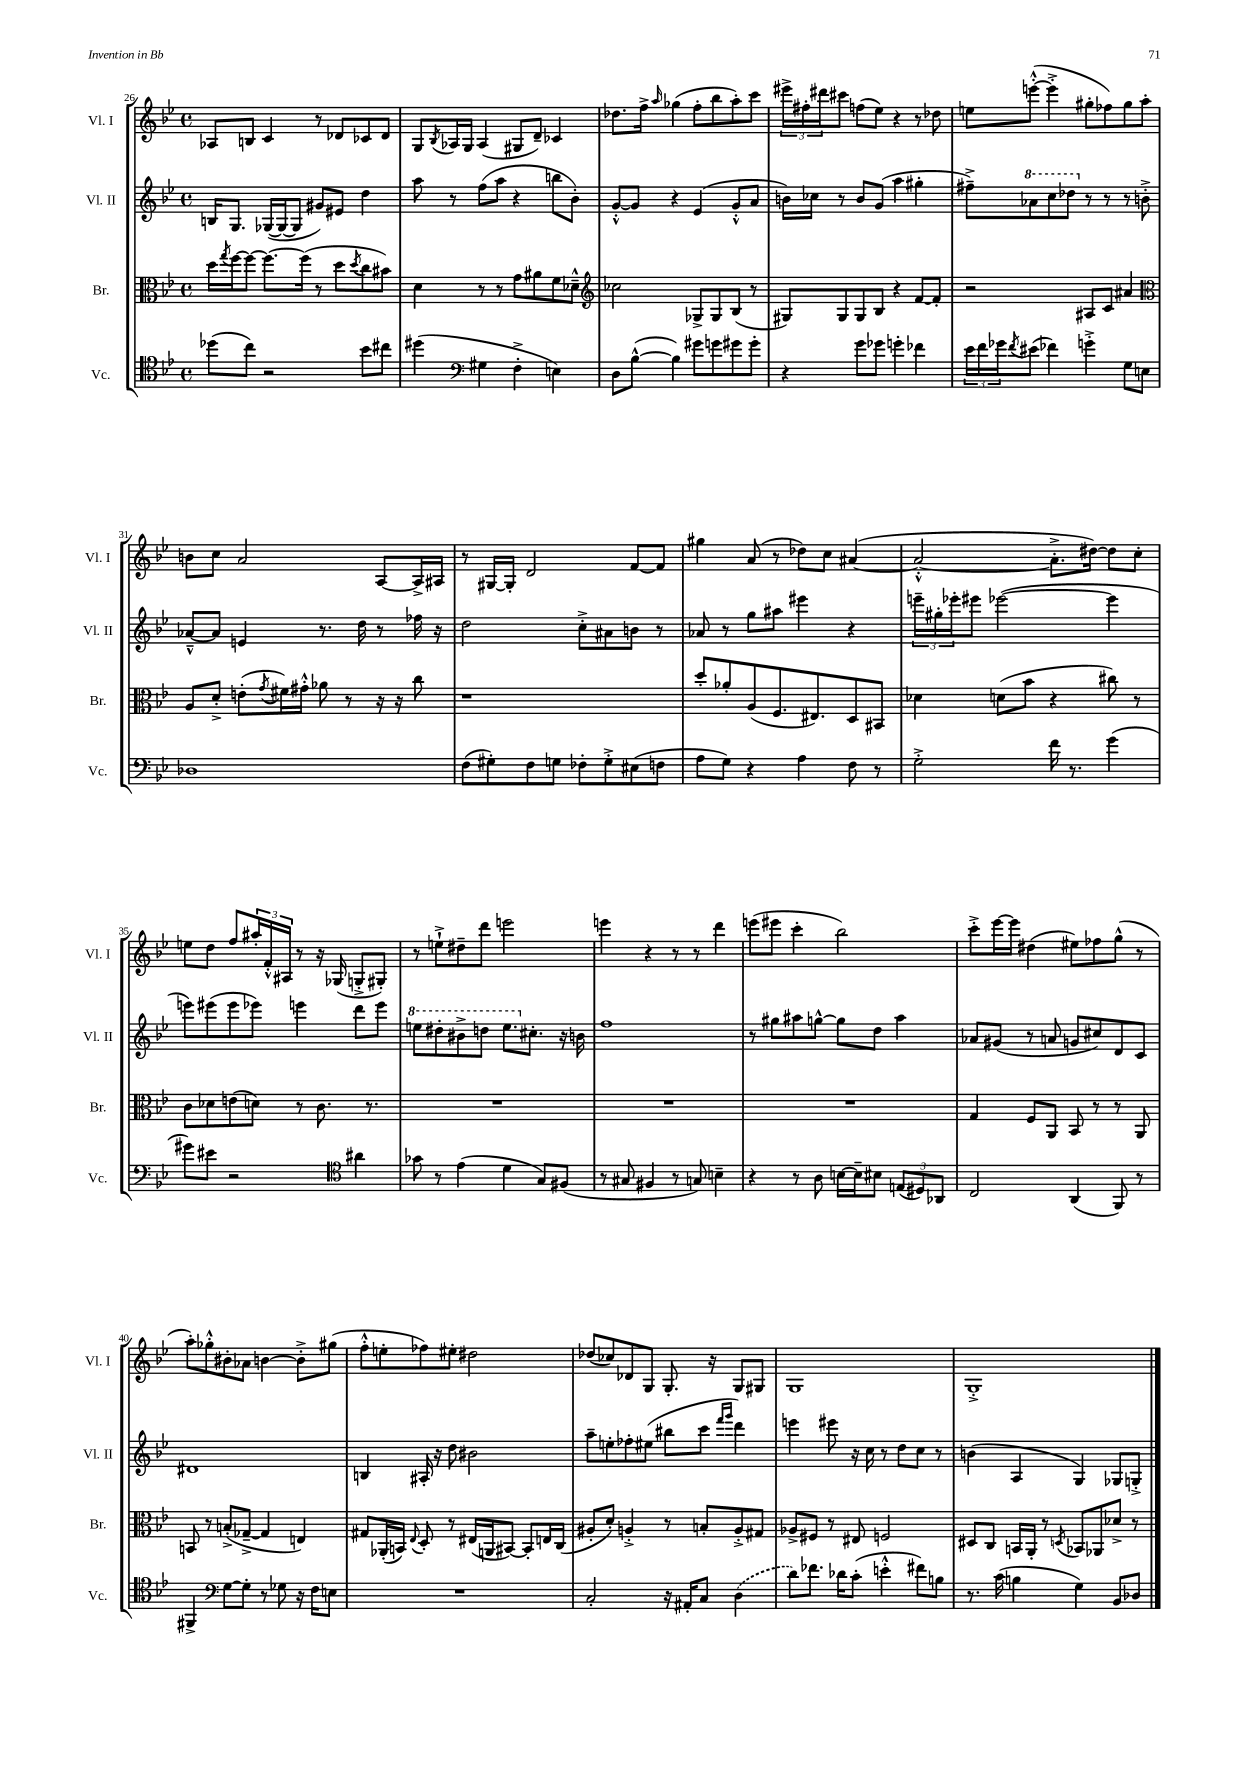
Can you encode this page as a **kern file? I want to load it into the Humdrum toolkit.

**kern	**kern	**kern	**kern
*staff4	*staff3	*staff2	*staff1
*clefC4	*clefC3	*clefG2	*clefG2
*k[b-e-]	*k[b-e-]	*k[b-e-]	*k[b-e-]
*M4/4	*M4/4	*M4/4	*M4/4
*met(c)	*met(c)	*met(c)	*met(c)
(8dd-	16dd	16B	8A-
.	8qgg	.	.
.	[16ff	8.G	.
8cc)	8ff_	.	8B
2r	8.ff_	([16G-	4c
.	.	16G-_	.
.	.	8G-]	.
.	(16ff]	.	.
.	8r	8g#)	8r
.	8dd	8e#	8d-
.	8qdd	.	.
8b-	8cc	4dd	8c-
8cc#	8b#)	.	8d-
=	=	=	=
(4dd#	4d	8aa	8G
.	.	.	8qB-
.	.	8r	16A-
.	.	.	16G
*clefF4	*	*	*
4G#	8r	(8ff	(4A-
.	8r	8aa	.
4F'^	8g	4r	8G#
.	8a#	.	8d~)
4E)	8f	8bb	4c-
.	8d-~^^	8b-')	.
=	=	=	=
*	*clefG2	*	*
8D	2cc-	[8g'^^	8.dd-
([8B-^^	.	8g]	.
.	.	.	16ff^
.	.	.	16qqaa
4B-])	.	4r	(4gg-
8g#	8G-^	(4e-	8ff'
8g	8G-	.	8bb-
8g#	(8B-	8g'^^	8aa')
8g#'	8r	8a	8ccc
=	=	=	=
4r	8G#)	16b)	24eee#^
.	.	.	24ff#'
.	.	16cc-	.
.	.	.	24ddd#
.	8G#	8r	8ccc#
8g	8G#	8b	(8ff
8g-	8B-	(8g	8ee-)
4g'	4r	4aa	4r
4f-	[8f	4gg#'	8r
.	8f']	.	8dd-
=	=	=	=
24e-	2r	8ff#~^)	8ee
24f	.	.	.
24g-	.	.	.
8qf	.	.	.
(8e#	.	8aa-	([8eee'^^
4f-)	.	8ccc	4eee'^]
.	.	8ddd-	.
4g'^	8A#	8r	8gg#'
.	8c	8r	8ff-)
8G	4a#	8r	8gg#
8E	.	8b'^	8aa'
=	=	=	=
*	*clefC3	*	*
1D-	8A	[8a-~^^	8b
.	8d'^	8a-]	8cc
.	(8e'	4e	2a
.	8qg	.	.
.	16f#)	.	.
.	16g#'^^	.	.
.	8a-	8.r	.
.	8r	.	.
.	.	16dd	.
.	16r	8r	[8A
.	16r	.	.
.	8cc	16ff-	16A^]
.	.	16r	16A#
=	=	=	=
(8F	1r	2dd	8r
8G#')	.	.	[16G#
.	.	.	16G#']
8F	.	.	2d
8G	.	.	.
8F-'	.	8cc'^	.
8G'^	.	8a#	.
(8E#	.	8b	[8f
8F	.	8r	8f]
=	=	=	=
8A	8dd'	8a-	4gg#
8G)	8a-'	8r	.
4r	(8A	8gg	(8a
.	8.F	8aa#	8r
4A	.	4eee#	8dd-)
.	8.E#)	.	.
.	.	.	8cc
8F	8D	4r	([4a#
8r	8BB#	.	.
=	=	=	=
2G'^	4d-	24eee~	2a#'^^_
.	.	24gg#'	.
.	.	24eee-'	.
.	.	8eee#	.
.	(8d	([2eee-	.
.	8b-	.	.
16f	4r	.	8.a#'^]
8.r	.	.	.
.	.	.	[16dd#)
(4g	8cc#)	4eee-]	8dd#]
.	8r	.	8cc'
=	=	=	=
8g#)	8c	8eee)	8ee
8e#	8d-	(8eee#	8dd
2r	(8e	8eee#	8ff
.	8d)	8eee-)	24aa#'
.	.	.	24f'^^
.	.	.	24A#
.	8r	4eee	8r
.	8.c	.	16r
.	.	.	(16G-
*clefC4	*	*	*
4a#	.	8ddd	8G'^
.	8.r	.	.
.	.	8eee	8G#')
=	=	=	=
8g-	1r	8eee	8r
8r	.	8ddd#'	8ee`^
(4e-	.	8bb#^	8dd#~
.	.	8ddd	8ddd
4d	.	8.eee	2eee
.	.	8.cc#'	.
8G)	.	.	.
(8F#	.	16r	.
.	.	16b	.
=	=	=	=
8r	1r	1ff	4eee
8G#	.	.	.
4F#	.	.	4r
8r	.	.	8r
8G)	.	.	8r
4B~	.	.	4ddd
=	=	=	=
4r	1r	8r	(8eee
.	.	8gg#	8eee#
8r	.	8aa#	4ccc'
8A	.	[8gg^^	.
[16B	.	8gg]	2bb-)
16B~]	.	.	.
8B#	.	8dd	.
(12E	.	4aa#	.
12D#)	.	.	.
12AA-	.	.	.
=	=	=	=
2C	4G	8a-	8ccc'^
.	.	(8g#	[16eee-
.	.	.	16eee-]
.	8F	8r	(4dd#
.	8AA	8a	.
(4AA	8BB-	8g	8ee#)
.	8r	8cc#)	8ff-
8FF)	8r	8d	(8gg^^
8r	8AA	8c	8r
=	=	=	=
4FF#^	8BB	1d#	8aa')
.	8r	.	8gg-'^^
*clefF4	*	*	*
[8G	(8B'^	.	8b#'
8G']	[8G-~^	.	8a-
8r	4G-]	.	[4b
8G-	.	.	.
16r	4E)	.	8b'^]
16F	.	.	.
8E	.	.	(8gg#
=	=	=	=
1r	8G#	4B	8ff'^^
.	(16AA-'	.	8ee'
.	16BB)	.	.
.	8qqE-	.	.
.	8D'	16A#'	8ff-)
.	.	16r	.
.	8r	8dd	8ee#'
.	(16E#	2b#	2dd#
.	16AA	.	.
.	[8BB#)	.	.
.	8BB#']	.	.
.	16E	.	.
.	(16C	.	.
=	=	=	=
2C'	8A#'	8aa~	(8dd-
.	8d')	8ee'	8cc-)
.	4A'^	8ff-'	8d-
.	.	(8ee#	8G
16r	8r	8bb#	8.G'
16AA#'	.	.	.
8C	8B'	8ccc	.
.	.	.	16r
.	.	16qqfff	.
.	.	16qqggg	.
(4D	8A'^	4ddd)	8G
.	8G#	.	8G#
=	=	=	=
8d)	8A-^	4eee	1G
8.f-	8F#	.	.
.	8r	8eee#	.
16d-	.	.	.
(8c'	8E#	16r	.
.	.	16cc	.
4e'^^	2F	8r	.
.	.	8dd	.
8f#)	.	8cc	.
8B	.	8r	.
=	=	=	=
8.r	8D#	(4b	1G'^
.	8C	.	.
(16c	.	.	.
4B	16BB	4A	.
.	16AA'	.	.
.	8r	.	.
.	8qD	.	.
4G)	8BB-	4G)	.
.	8AA-	.	.
8BB-	8d-^	8G-	.
8D-	8r	8G'^	.
==	==	==	==
*-	*-	*-	*-
